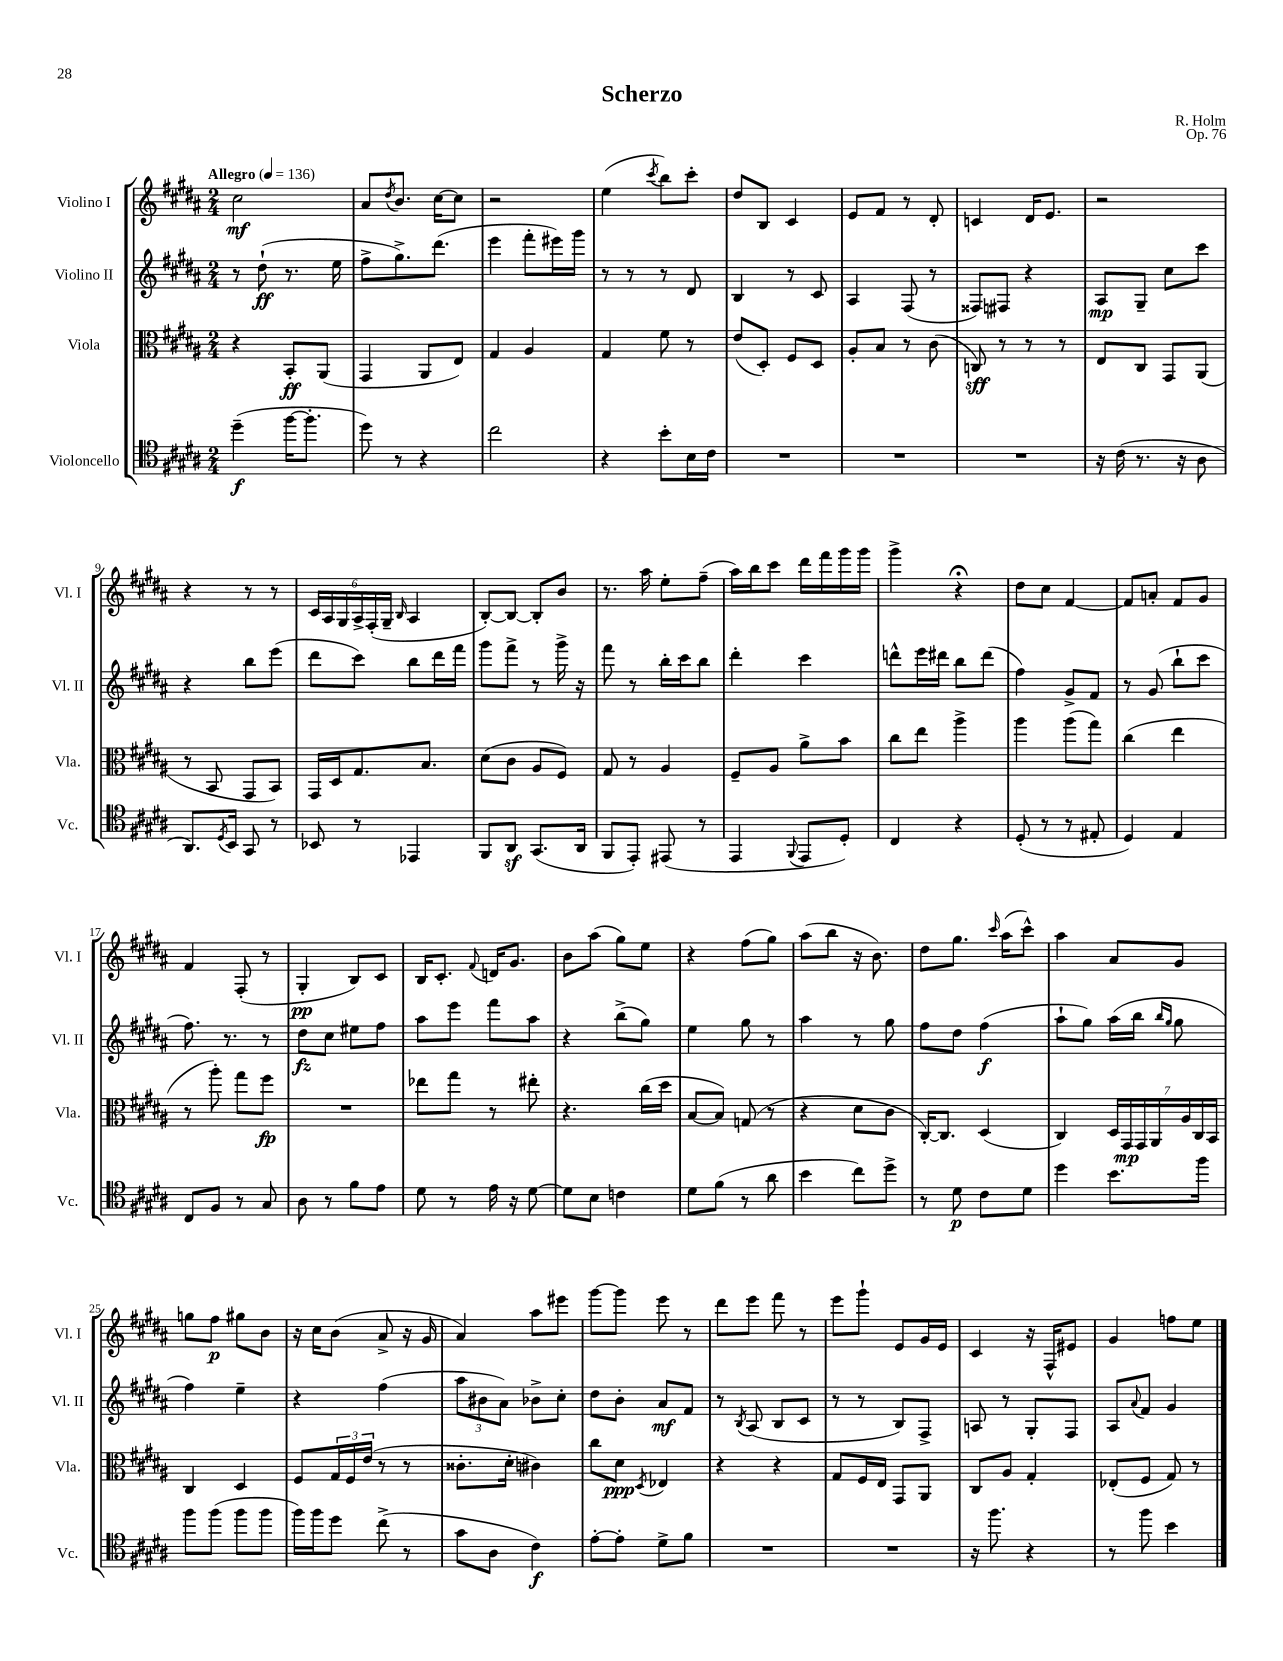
\header { title = "Scherzo" composer = "R. Holm" opus = "Op. 76" }
<<
\new StaffGroup <<
\new Staff = "s0" \with { instrumentName = "Violino I" shortInstrumentName = "Vl. I" } {
    \clef treble \key b \major \numericTimeSignature \time 2/4 \tempo "Allegro" 4 = 136
    cis''2\mf |
    ais'8 \acciaccatura { dis''8 } b'8. cis''16~ cis''8 |
    r2 |
    e''4( \acciaccatura { cis'''8 } b''8) cis'''8-. |
    dis''8 b8 cis'4 |
    e'8 fis'8 r8 dis'8-. |
    c'4 dis'16 e'8. |
    r2 |
    r4 r8 r8 |
    \tuplet 6/4 { cis'16 ais16 gis16 ais16-> fis16-.( gis16-- } \grace { b16 } ais4 |
    b8~-.) b8~ b8-. b'8 |
    r8. ais''16 e''8-. fis''8--( |
    ais''16) b''16 cis'''8 dis'''16 fis'''16 gis'''16 gis'''16 |
    gis'''4-> r4\fermata |
    dis''8 cis''8 fis'4~ |
    fis'8 a'8-. fis'8 gis'8 |
    fis'4 fis8-.( r8 |
    gis4-.\pp b8) cis'8 |
    b16 cis'8.-. \appoggiatura { fis'8 } d'16 gis'8. |
    b'8 ais''8( gis''8) e''8 |
    r4 fis''8( gis''8) |
    ais''8( b''8 r16 b'8.) |
    dis''8 gis''8. \grace { cis'''16 } ais''16( cis'''8-^) |
    ais''4 ais'8 gis'8 |
    g''8 fis''8\p gis''8 b'8 |
    r16 cis''16 b'8( ais'8-> r16 gis'16 |
    ais'4) ais''8 eis'''8 |
    gis'''8~ gis'''8 e'''8 r8 |
    dis'''8 e'''8 fis'''8 r8 |
    e'''8 gis'''8-! e'8 gis'16 e'16 |
    cis'4 r16 fis16-^ eis'8 |
    gis'4 f''8 e''8 \bar "|." |
}
\new Staff = "s1" \with { instrumentName = "Violino II" shortInstrumentName = "Vl. II" } {
    \clef treble \key b \major \numericTimeSignature \time 2/4
    r8 dis''8-!\ff( r8. e''16 |
    fis''8-> gis''8.->) dis'''8.( |
    e'''4 fis'''8-. eis'''16) gis'''16 |
    r8 r8 r8 dis'8 |
    b4 r8 cis'8 |
    ais4 fis8( r8 |
    fisis8) fis8 r4 |
    ais8\mp gis8-- cis''8 cis'''8 |
    r4 b''8 e'''8( |
    dis'''8 cis'''8) b''8 dis'''16 fis'''16 |
    gis'''8 fis'''8-> r8 gis'''16-> r16 |
    fis'''8 r8 b''16-. cis'''16 b''8 |
    dis'''4-. cis'''4 |
    d'''8-^ e'''16 dis'''16 b''8 dis'''8( |
    fis''4) gis'8-> fis'8 |
    r8 gis'8( b''8-! cis'''8 |
    fis''8.) r8. r8 |
    dis''8\fz cis''8 eis''8 fis''8 |
    ais''8 e'''8 fis'''8 ais''8 |
    r4 b''8->( gis''8) |
    e''4 gis''8 r8 |
    ais''4 r8 gis''8 |
    fis''8 dis''8 fis''4\f( |
    ais''8-! gis''8) ais''16( b''16 \grace { b''16 gis''16 } gis''8 |
    fis''4) e''4-- |
    r4 fis''4( |
    \tuplet 3/2 { ais''8 bis'8 ais'8) } bes'8-> cis''8-. |
    dis''8 b'8-. ais'8\mf fis'8 |
    r8 \acciaccatura { b8 } ais8( b8 cis'8 |
    r8 r8 b8) fis8-> |
    a8 r8 gis8-. fis8 |
    ais8 \appoggiatura { ais'8 } fis'8 gis'4 \bar "|." |
}
\new Staff = "s2" \with { instrumentName = "Viola" shortInstrumentName = "Vla." } {
    \clef alto \key b \major \numericTimeSignature \time 2/4
    r4 b,8-.\ff ais,8( |
    gis,4 ais,8 e8) |
    gis4 ais4 |
    gis4 fis'8 r8 |
    e'8( dis8-.) fis8 dis8 |
    ais8-. b8 r8 cis'8( |
    c8\sff) r8 r8 r8 |
    e8 cis8 gis,8 ais,8( |
    r8 b,8 gis,8 b,8) |
    gis,16 dis16 gis8. b8. |
    dis'8( cis'8 ais8 fis8) |
    gis8 r8 ais4 |
    fis8-- ais8 ais'8-> b'8 |
    cis''8 e''8 ais''4-> |
    ais''4 ais''8( gis''8) |
    cis''4( e''4 |
    r8 ais''8-.) gis''8 fis''8\fp |
    R2 |
    ees''8 gis''8 r8 eis''8-. |
    r4. cis''16( dis''16 |
    b8~ b8) g8( r8 |
    r4 dis'8 cis'8 |
    cis16~-.) cis8. dis4( |
    cis4) \tuplet 7/4 { dis16 gis,16\mp gis,16 ais,16 ais16 cis16 b,16 } |
    cis4 dis4 |
    fis8 \tuplet 3/2 { gis16 fis16 e'16( } r8 r8 |
    cisis'8.-. dis'16-. cis'4) |
    cis''8 dis'8\ppp \acciaccatura { dis8 } ees4 |
    r4 r4 |
    gis8 fis16 e16 gis,8 ais,8 |
    cis8 ais8 gis4-. |
    ees8-.( fis8 gis8) r8 \bar "|." |
}
\new Staff = "s3" \with { instrumentName = "Violoncello" shortInstrumentName = "Vc." } {
    \clef tenor \key b \major \numericTimeSignature \time 2/4
    dis''4--\f( fis''16~ fis''8.-. |
    dis''8) r8 r4 |
    cis''2 |
    r4 b'8-. b16 cis'16 |
    R2 |
    R2 |
    R2 |
    r16 cis'16( r8. r16 ais8 |
    ais,8.) \acciaccatura { dis8 } b,16 gis,8 r8 |
    bes,8 r8 ees,4 |
    fis,8 ais,8\sf gis,8.( ais,16 |
    fis,8 e,8-.) eis,8( r8 |
    e,4 \appoggiatura { fis,8 } e,8 dis8-.) |
    cis4 r4 |
    dis8-.( r8 r8 eis8-. |
    dis4) e4 |
    cis8 fis8 r8 gis8 |
    ais8 r8 fis'8 e'8 |
    dis'8 r8 e'16 r16 dis'8~ |
    dis'8 b8 c'4 |
    dis'8 fis'8( r8 ais'8 |
    b'4 cis''8) dis''8-> |
    r8 dis'8\p cis'8 dis'8 |
    dis''4 b'8. fis''16 |
    fis''8 fis''8( fis''8 fis''8 |
    fis''16) fis''16 dis''8 cis''8->( r8 |
    gis'8 ais8 cis'4\f) |
    e'8~-. e'8-. dis'8-> fis'8 |
    R2 |
    R2 |
    r16 fis''8. r4 |
    r8 fis''8 b'4 \bar "|." |
}
>>
>>
